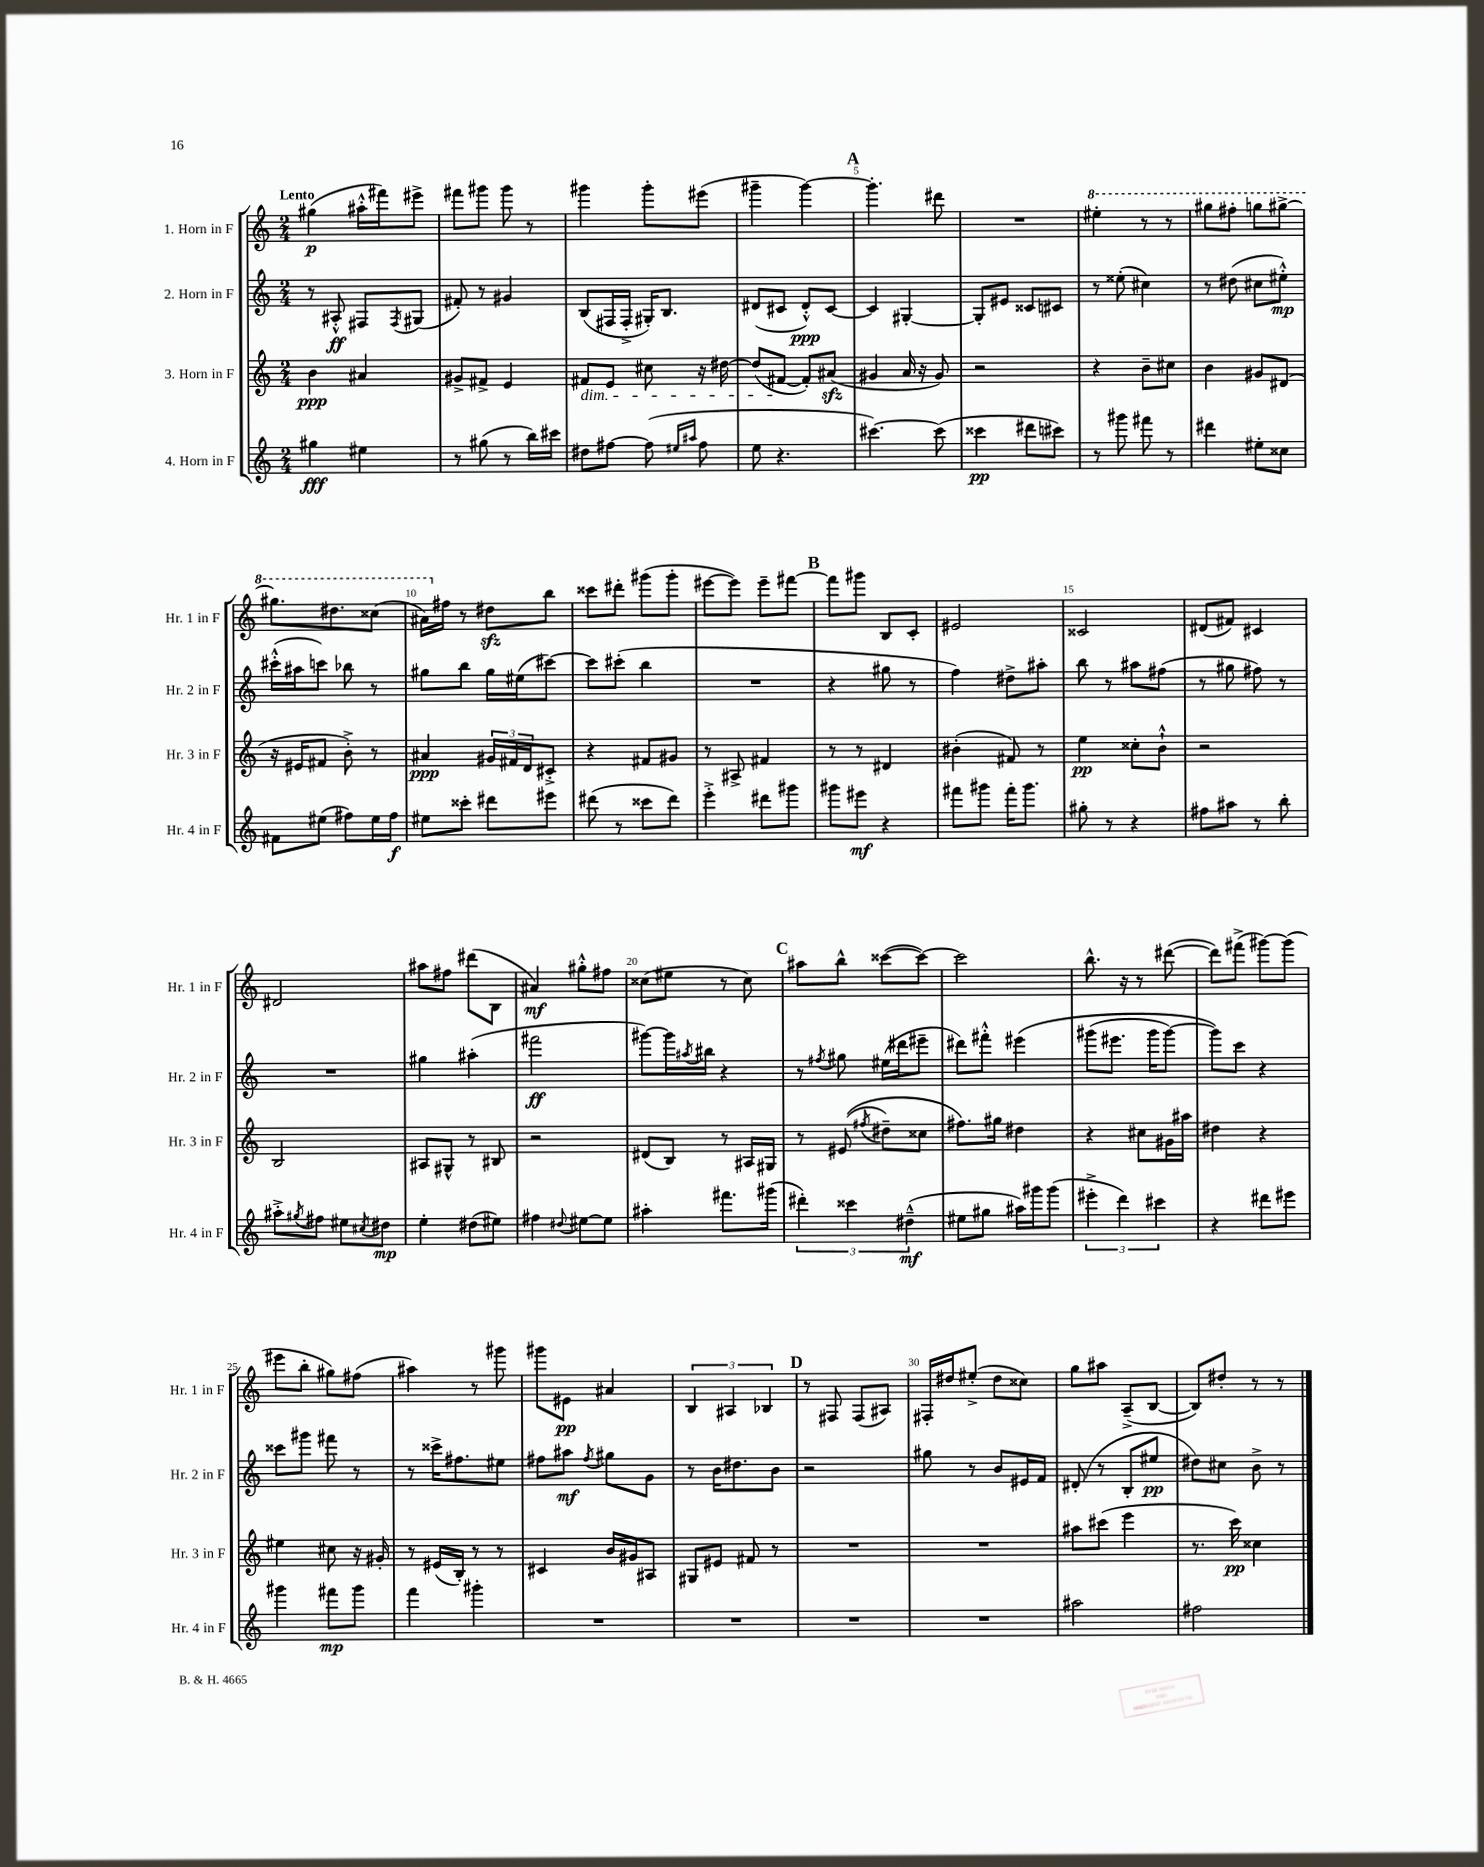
<<
\new StaffGroup <<
\new Staff = "s0" \with { instrumentName = "1. Horn in F" shortInstrumentName = "Hr. 1 in F" } {
    \clef treble \key c \major \numericTimeSignature \time 2/4 \tempo "Lento"
    gis''4\p( ais''16-.-^ fis'''16) eis'''8-> |
    fis'''8 gis'''8 gis'''8 r8 |
    gis'''4 gis'''8-. eis'''8( |
    gis'''4-- gis'''4~) |
    \mark \markup { \bold "A" } gis'''4.-. dis'''8 |
    R2 |
    \ottava #1 eis'''4-. r8 r8 |
    gis'''8 fis'''8-. g'''8 gis'''8~-> |
    gis'''8. dis'''8. cisis'''8( |
    ais''16) \ottava #0 fis''16 r8 dis''8\sfz b''8 |
    cisis'''8 dis'''8-. gis'''8( gis'''8-. |
    eis'''8~ eis'''8) eis'''8-- fis'''8~ |
    \mark \markup { \bold "B" } fis'''8 gis'''8 b8 c'8-. |
    eis'2 |
    cisis'2 |
    dis'8( fis'8) cis'4 |
    dis'2 |
    ais''8 fis''8 dis'''8( b8 |
    ais'4\mf) gis''8-.-^ fis''8 |
    cisis''8( eis''8 r8 cisis''8) |
    \mark \markup { \bold "C" } ais''8 b''8-^ cisis'''8~( cisis'''8~) |
    cisis'''2 |
    b''8.-^ r16 r8 dis'''8~( |
    dis'''8) fis'''8->( gis'''8~) gis'''8( |
    eis'''8 b''8-. gis''8) fis''8( |
    ais''4) r8 gis'''8 |
    gis'''8 eis'8\pp ais'4 |
    \tuplet 3/2 { b4 ais4 bes4 } |
    \mark \markup { \bold "D" } r8 fis8 fis8( ais8) |
    fis16-. dis''16 eis''8-.->( dis''8 cisis''8) |
    g''8 ais''8 a8--->( b8~ |
    b8) dis''8-. r8 r8 \bar "|." |
}
\new Staff = "s1" \with { instrumentName = "2. Horn in F" shortInstrumentName = "Hr. 2 in F" } {
    \clef treble \key c \major \numericTimeSignature \time 2/4
    r8 ais8-.-^\ff fis8 \acciaccatura { fis8 } gis8( |
    fis'8-.) r8 gis'4 |
    b8( fis16 fis16-.-> gis16-.) b8. |
    dis'8( cis'8 dis'8-.-^\ppp) cis'8~ |
    \mark \markup { \bold "A" } cis'4 gis4~-. |
    gis8-. eis'8 cisis'8 cis'8 |
    r8 eisis''8-.( cis''4) |
    r8 dis''8( cis''8 eis''8-.-^\mp) |
    cis'''16-.-^( ais''16 c'''8) bes''8 r8 |
    gis''8 b''8 gis''16 eis''16( cis'''8~) |
    cis'''8 cis'''8-.( b''4 |
    R2 |
    \mark \markup { \bold "B" } r4 gis''8 r8 |
    f''4) dis''8-> ais''8-. |
    b''8 r8 ais''8 fis''8( |
    r8 gis''8 fis''8) r8 |
    R2 |
    gis''4 ais''4-.( |
    fis'''2\ff |
    gis'''8~) gis'''16 \acciaccatura { ais''8 } bis''16 r4 |
    \mark \markup { \bold "C" } r8 \acciaccatura { fis''8 } gis''8 eis''16( dis'''16 eis'''8-- |
    dis'''8) fis'''8-.-^ eis'''4\( |
    gis'''8( eis'''8. gis'''16 gis'''8~) |
    gis'''8\) c'''8 r4 |
    cisis'''8 gis'''8 fis'''8 r8 |
    r8 cisis'''16-> fis''8. eis''8 |
    fis''8 ais''8\mf \acciaccatura { fis''8 } gis''8 g'8 |
    r8 b'16 dis''8. b'8 |
    \mark \markup { \bold "D" } r2 |
    gis''8 r8 b'8 eis'16 f'16 |
    dis'8-.( r8 b8-. eis''8\pp |
    dis''8) cis''8 b'8-> r8 \bar "|." |
}
\new Staff = "s2" \with { instrumentName = "3. Horn in F" shortInstrumentName = "Hr. 3 in F" } {
    \clef treble \key c \major \numericTimeSignature \time 2/4
    b'4\ppp ais'4 |
    gis'8-> fis'8-> e'4 |
    fis'8\dim e'8 cis''8 r16 dis''16~ |
    dis''8( fis'8~\! fis'8-.) ais'8\sfz( |
    \mark \markup { \bold "A" } gis'4 a'16 r16 gis'8) |
    r2 |
    r4 b'8-- cis''8 |
    b'4 gis'8 dis'8( |
    r16 eis'16 fis'8 b'8-.->) r8 |
    ais'4\ppp \tuplet 3/2 { gis'16 fis'16 d'16 } cis'8-.-> |
    r4 fis'8 gis'8 |
    r8 ais8-> fis'4 |
    \mark \markup { \bold "B" } r8 r8 dis'4 |
    bis'4-.( fis'8) r8 |
    e''4\pp cisis''8-. b'8-!-^ |
    r2 |
    b2 |
    ais8 gis8-^ r8 bis8 |
    r2 |
    dis'8( b8) r8 ais16 gis16 |
    \mark \markup { \bold "C" } r8 eis'8(\( \acciaccatura { fis''8 } dis''8--) cisis''8 |
    fis''8.\) gis''16 dis''4 |
    r4 cis''8 gis'16 ais''16 |
    dis''4 r4 |
    eis''4 cis''8 r16 gis'16-. |
    r8 eis'16( b16-.) r8 r8 |
    cis'4 b'16 gis'16 ais8 |
    gis8 eis'8 fis'8 r8 |
    \mark \markup { \bold "D" } R2 |
    R2 |
    ais''8 cis'''8( e'''4 |
    r8. c'''16\pp) cisis''4 \bar "|." |
}
\new Staff = "s3" \with { instrumentName = "4. Horn in F" shortInstrumentName = "Hr. 4 in F" } {
    \clef treble \key c \major \numericTimeSignature \time 2/4
    gis''4\fff eis''4 |
    r8 gis''8( r8 b''16) cis'''16 |
    dis''8 fis''8~ fis''8( \grace { eis''16 ais''16 } fis''8 |
    e''8 r4. |
    \mark \markup { \bold "A" } cis'''4.~) cis'''8( |
    cisis'''4\pp dis'''8 cis'''8) |
    r8 gis'''8 fis'''8 r8 |
    dis'''4 eis''8-. cisis''8 |
    fis'8 eis''8( fis''8) eis''16 fis''16\f |
    eis''8 cisis'''8-. dis'''8 eis'''8 |
    dis'''8( r8 cisis'''8 dis'''8) |
    e'''4-.-> dis'''8 gis'''8 |
    \mark \markup { \bold "B" } gis'''8 eis'''8\mf r4 |
    fis'''8 gis'''8 fis'''16-. gis'''8. |
    gis''8-. r8 r4 |
    fis''8 ais''8 r8 b''8-. |
    ais''8-.-> \acciaccatura { gis''8 } fis''8 eis''8 \acciaccatura { cis''8 } dis''8\mp |
    e''4-. dis''8( eis''8) |
    fis''4 \appoggiatura { dis''8 } eis''8~ eis''8 |
    ais''4-. fis'''8. gis'''16( |
    \mark \markup { \bold "C" } \tuplet 3/2 { dis'''4-.) cisis'''4 dis''4---^\mf( } |
    eis''8 gis''8 ais''16) gis'''16 gis'''8( |
    \tuplet 3/2 { eis'''4-.-> d'''4) cis'''4 } |
    r4 dis'''8 eis'''8 |
    gis'''4 fis'''8\mp gis'''8 |
    f'''4 gis'''4-. |
    R2 |
    R2 |
    \mark \markup { \bold "D" } R2 |
    R2 |
    ais''2 |
    fis''2 \bar "|." |
}
>>
>>
\layout { \context { \Score \override BarNumber.break-visibility = ##(#f #t #t) barNumberVisibility = #(every-nth-bar-number-visible 5) } }
